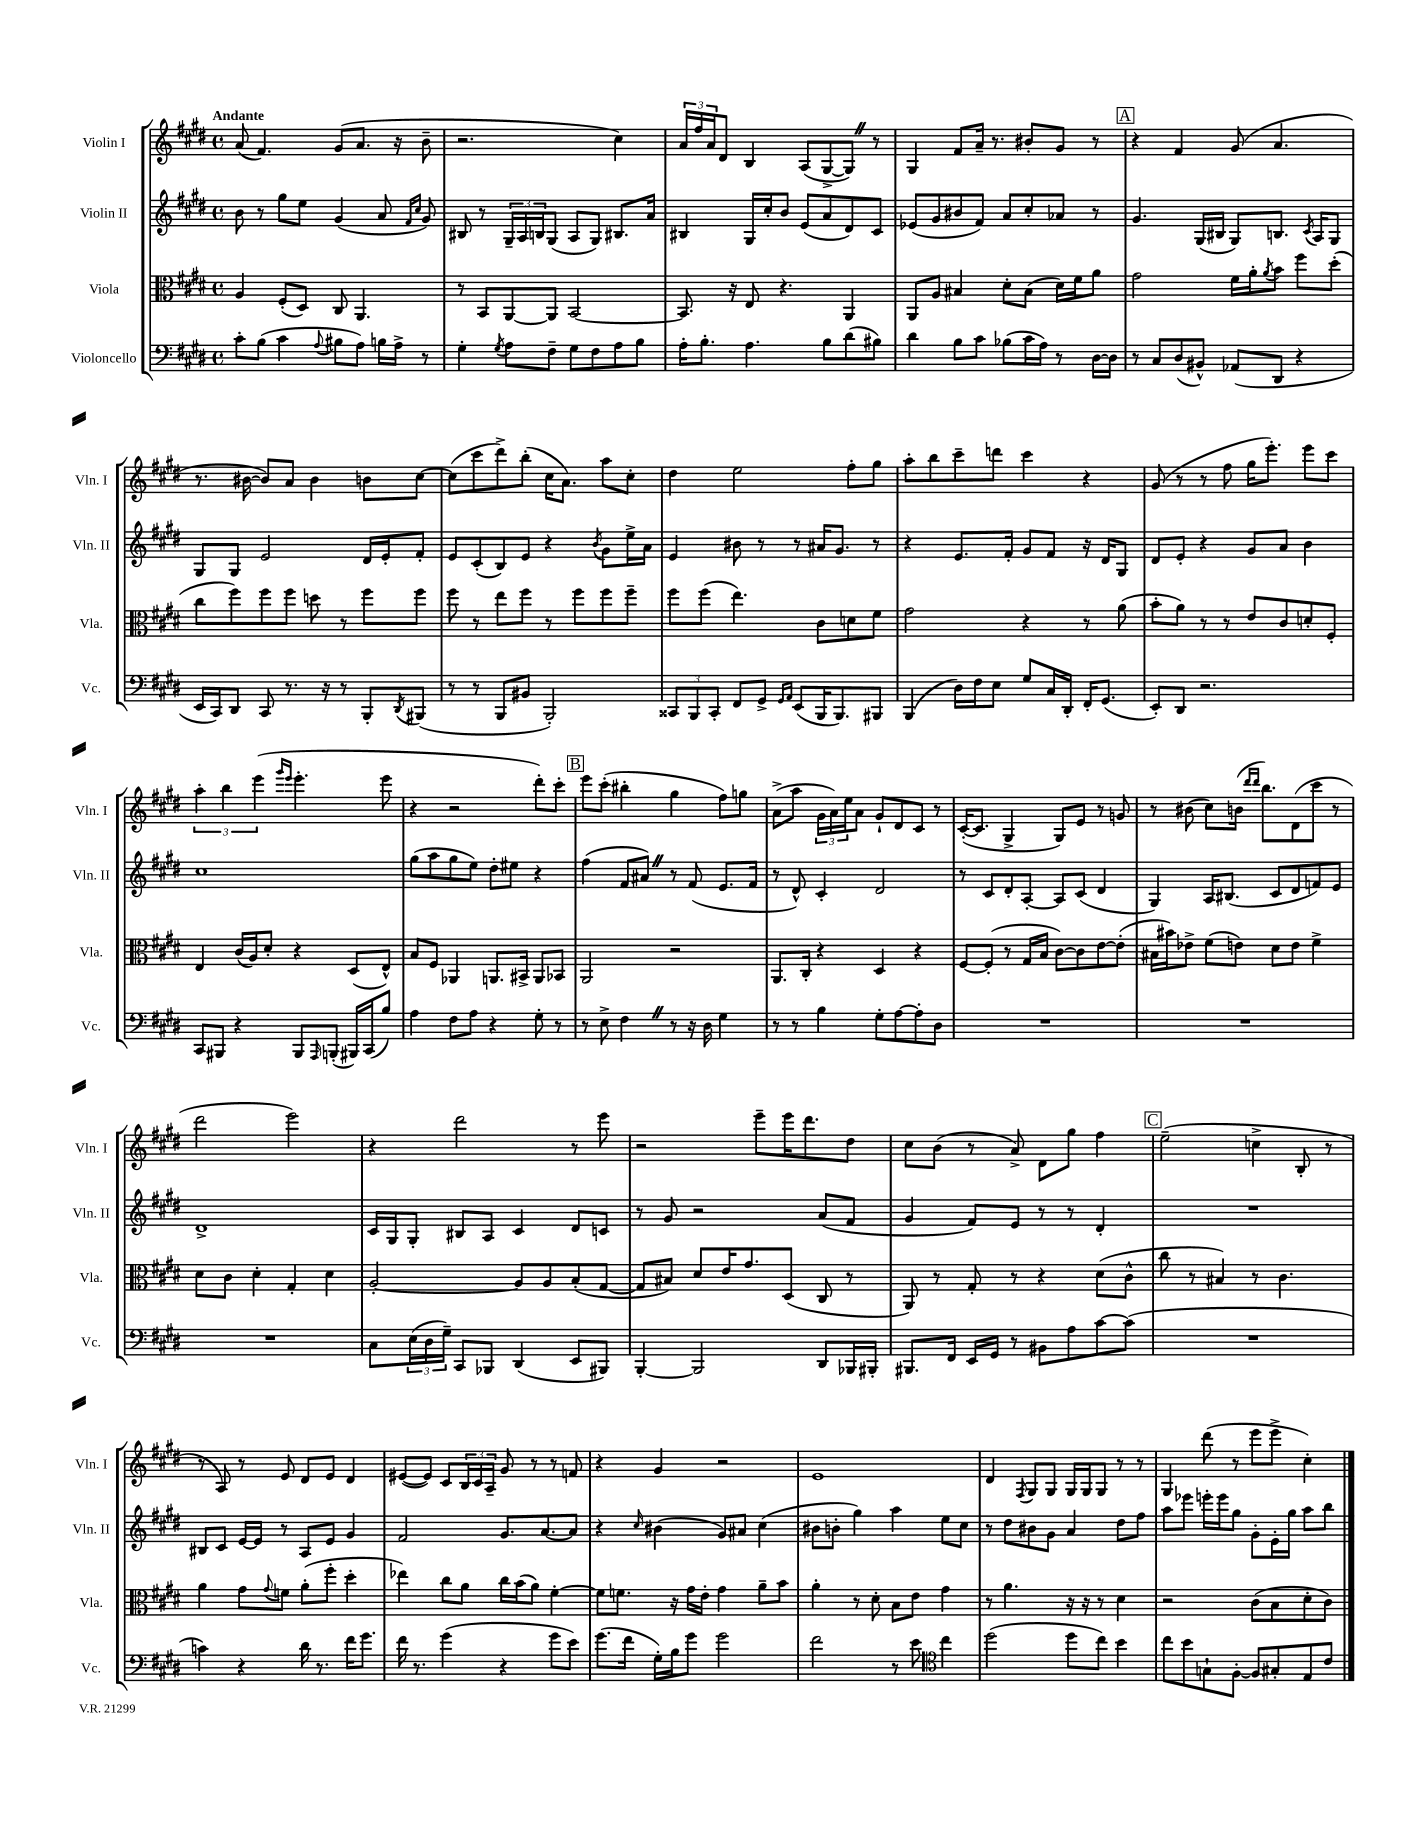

**kern	**kern	**kern	**kern
*staff4	*staff3	*staff2	*staff1
*clefF4	*clefC3	*clefG2	*clefG2
*k[f#c#g#d#]	*k[f#c#g#d#]	*k[f#c#g#d#]	*k[f#c#g#d#]
*M4/4	*M4/4	*M4/4	*M4/4
*met(c)	*met(c)	*met(c)	*met(c)
8c#'\L	4A/	8b\	(8a/
(8B\J	.	8r	4.f#/)
4c#\	(8F#'/L	8gg#\L	.
.	8D#/J)	8ee\J	.
8qqA/	.	.	.
8B#\L	8C#/	(4g#/	(8g#/L
8A\J)	4.AA/	.	8.a/J
16B\LL	.	8a/	.
16A^\JJ	.	.	16r
.	.	16qqf#/LL	.
.	.	16qqcc#/JJ	.
8r	.	8g#/)	8b~\
=	=	=	=
4G#'\	8r	8B#/	2.r
.	8BB/L	8r	.
8qG#/	.	.	.
8A\L	[8AA/	24G#~/LL	.
.	.	24A/	.
.	.	24B/J	.
8F#~\J	8AA/]J	(8G#/J	.
8G#\L	[2BB/	8A/L	.
8F#\	.	8G#/J)	.
8A\	.	8.B#/L	4cc#\)
8B\J	.	.	.
.	.	16a/Jk	.
=	=	=	=
16A'\LK	8.BB/]	4B#/	24a/LL
.	.	.	24ff#/
8.B'\J	.	.	.
.	.	.	24a/J
.	.	.	8d#/J
.	16r	.	.
4.A\	8E/	16G#/LL	4B/
.	.	16cc#'/J	.
.	4.r	8b/J	.
.	.	(8e/L	(8A/L
8B\L	.	8a/	[8G#^/
(8d#\	4AA/	8d#/)	8G#/]J)
8B#\J)	.	8c#/J	8r
=	=	=	=
4d#\	8AA/L	(8e-/L	4G#/
.	8A/J	8g#/	.
8B\L	4B#/	8b#/	8f#/L
8c#\J	.	8f#/J)	16a~/Jk
.	.	.	8.r
(8B-\L	8d#'\L	8a/L	.
16c#\L	(8B#\J	8cc#'/	8b#'/L
16A\JJ)	.	.	.
8r	16d#\LL)	8a-/J	8g#/J
.	16f#\J	.	.
[16D#\LL	8a\J	8r	8r
16D#\]JJ	.	.	.
=	=	=	=
8r	2g#\	4.g#/	4r
8C#/L	.	.	.
(8D#/	.	.	4f#/
8BB#^^/J)	.	(16G#/LL	.
.	.	16B#/JJ	.
(8AA-/L	16f#\LL	8G#/L)	(8g#/
.	16a'\J	.	.
.	8qa/	.	.
8DD#/J	8b\J	8.B/J	4.a/
4r	8ff#\L	.	.
.	.	8qc#/	.
.	.	16A/LK	.
.	(8dd#'\J	8G#/J	.
=	=	=	=
16EE/LL	8cc#\L	8G#/L	8.r
16CC#/J)	.	.	.
8DD#/J	8ff#\)	8G#/J	.
.	.	.	[16b#\
8CC#/	8ff#\	2e/	8b#/]L)
8.r	8ff#\J	.	8a/J
.	8dd\	.	4b#\
16r	.	.	.
8r	8r	.	.
8BBB'/L	8ff#\L	16d#/LL	8b\L
.	.	16e'/J	.
8qDD#/	.	.	.
(8BBB#/J	8ff#\J	8f#'/J	[8cc#\J
=	=	=	=
8r	8ff#\	8e/L	(8cc#\]L
8r	8r	(8c#'/	8ccc#\
8BBB/L	8ee\L	8B/)	8ddd#^\)
8BB#/J	8ff#\J	8e/J	(8bb'\J
2BBB'/)	8r	4r	16cc#\LK
.	.	.	8.a\J)
.	8ff#\L	.	.
.	.	8qb/	.
.	8ff#\	8g#\L	8aa\L
.	8ff#~\J	16ee^\L	8cc#'\J
.	.	16a\JJ	.
=	=	=	=
12CC##/L	8ff#\L	4e/	4dd#\
12BBB/	.	.	.
.	(8ff#\J	.	.
12CC##'/J	.	.	.
8FF#/L	4.ee\)	8b#\	2ee\
8GG#^/J	.	8r	.
16qqGG#/LL	.	.	.
16qqAA/JJ	.	.	.
(8EE/L	.	8r	.
16BBB/K	8c#\L	16a#/LK	.
8.BBB/)	.	8.g#/J	.
.	8d\	.	8ff#'\L
8BBB#/J	8f#\J	8r	8gg#\J
=	=	=	=
(4BBB/	2g#\	4r	8aa'\L
.	.	.	8bb\
16D#\LL)	.	8.e/L	8ccc#~\
16F#\J	.	.	.
8E\J	.	.	8ddd\J
.	.	16f#'/Jk	.
8G#/L	4r	8g#/L	4ccc#\
16C#/L	.	8f#/J	.
16DD#'/JJ	.	.	.
16FF#'/LK	8r	16r	4r
(8.GG#/J	.	16d#/LK	.
.	(8a\	8G#/J	.
=	=	=	=
8EE'/L)	8b'\L	8d#/L	(8g#/
8DD#/J	8a\J)	8e'/J	8r
2.r	8r	4r	8r
.	8r	.	8ff#\
.	8e/L	8g#/L	16gg#\LK
.	.	.	8.eee'\J)
.	8c#/	8a/J	.
.	8d'/	4b\	8eee\L
.	8F#'/J	.	8ccc#\J
=	=	=	=
8CC#/L	4E/	1cc#	6aa'\
8BBB#/J	.	.	.
.	.	.	6bb\
4r	(16c#/LL	.	.
.	16A/J)	.	.
.	.	.	(6eee\
.	8d#'/J	.	.
.	.	.	16qqggg#/LL
.	.	.	16qqeee/JJ
8BBB#/L	4r	.	4.eee'\
16qqAAA/	.	.	.
(8BBB'/J	.	.	.
16BBB#/LL)	(8D#/L	.	.
(16CC#/J	.	.	.
8B/J)	8E^^/J)	.	8eee\
=	=	=	=
4A\	8B/L	(8gg#\L	4r
.	8F#/J	8aa\	.
8F#\L	4AA-/	8gg#\	2r
8A\J	.	8ee\J)	.
4r	8.AA/L	8dd#'\L	.
.	.	8ee#\J	.
.	16BB#^/Jk	.	.
8G#'\	8AA/L	4r	8ddd#'\L)
8r	8BB-/J	.	8ccc#'\J
=	=	=	=
8r	2AA/	(4ff#\	8eee\L
8E^\	.	.	(8ccc#'\J
4F#\	.	8f#/L	4bb#'\
.	.	8a#/J)	.
8r	2r	8r	4gg#\
16r	.	(8f#/	.
16D#\	.	.	.
4G#\	.	8.e/L	8ff#\L)
.	.	.	8gg\J
.	.	16f#/Jk	.
=	=	=	=
8r	8.AA/L	8r	(8a^\L
8r	.	8d#^^/)	8aa\J
.	16C#'/Jk	.	.
4B\	4r	4c#'/	24g#\LL
.	.	.	24a\)
.	.	.	24ee\J
.	.	.	8a\J
8G#'\L	4D#/	2d#/	8g#`/L
[8A\	.	.	8d#/
8A'\]	4r	.	8c#/J
8D#\J	.	.	8r
=	=	=	=
1r	[8F#/L	8r	([16c#'/LK
.	.	.	8.c#/]J
.	(8F#'/]J	8c#/L	.
.	8r	8d#'/	4G#^/
.	16G#/LL	[8A'/J	.
.	16B/JJ	.	.
.	[8c#\L)	8A/]L	8G#/L)
.	8c#\]	(8c#/J	8e/J
.	[8e\	4d#/	8r
.	(8e'\]J	.	8g/
=	=	=	=
1r	16B#\LL	4G#/)	8r
.	16b#\J)	.	.
.	8e-^\J	.	(8b#\
.	(8f#\L	16A/LK	8cc#\L)
.	.	(8.B#/J	.
.	8e\J)	.	(16b\Jk
.	.	.	16qqddd#/LL
.	.	.	16qqddd#/JJ
.	.	.	8.bb\L)
.	8d#\L	8c#/L	.
.	8e\J	8d#/	(8d#\
.	4f#^\	8f/)	8ccc#\J
.	.	8e/J	8r
=	=	=	=
1r	8d#\L	1d#^	2ddd#\
.	8c#\J	.	.
.	4d#'\	.	.
.	4G#'/	.	2eee\)
.	4d#\	.	.
=	=	=	=
8C#\L	[2A'/	16c#/LL	4r
.	.	16G#/J	.
(24E\L	.	8G#'/J	.
24D#\	.	.	.
24G#~\JJ)	.	.	.
8CC#/L	.	8B#/L	2ddd#\
8BBB-/J	.	8A/J	.
(4DD#/	8A/]L	4c#/	.
.	8A/	.	.
8EE/L	(8B'/	8d#/L	8r
8BBB#/J)	[8G#/J	8c/J	8eee\
=	=	=	=
[4BBB'/	8G#/]L	8r	2r
.	8B#/J)	8g#/	.
2BBB/]	8d#/L	2r	.
.	16e/K	.	.
.	8.g#/	.	.
.	.	.	8eee~\L
.	(8D#/J	.	16eee\K
.	.	.	8.ddd#\
8DD#/L	8C#/	(8a/L	.
16BBB-/L	8r	8f#/J	8dd#\J
16BBB#'/JJ	.	.	.
=	=	=	=
8.BBB#/L	8AA/)	4g#/	8cc#\L
.	8r	.	(8b\J
16FF#/Jk	.	.	.
16EE/LL	8G#'/	8f#/L)	8r
16GG#/JJ	.	.	.
8r	8r	8e/J	8a^/)
8BB#\L	4r	8r	8d#\L
8A\	.	8r	8gg#\J
[8c#\	(8d#\L	4d#'/	4ff#\
(8c#\]J	8c#^^\J	.	.
=	=	=	=
1r	8cc#\	1r	(2ee~\
.	8r	.	.
.	4B#/)	.	.
.	8r	.	4cc^\
.	4.c#\	.	.
.	.	.	8B'/
.	.	.	8r
=	=	=	=
4c\)	4a\	8B#/L	8r
.	.	8c#/J	8A/)
4r	8g#\L	[16e/LL	8r
.	.	16e/]JJ	.
.	8qqg#/	.	.
.	8f\J	8r	8e/
16d#\	(8a'\L	8A/L	8d#/L
8.r	.	.	.
.	8ff#'\J	8e/J	8e/J
16f#\LK	4dd#'\	4g#/	4d#/
8.g#\J	.	.	.
=	=	=	=
16f#\	4ee-\)	2f#/	([8e#/L
8.r	.	.	.
.	.	.	8e#/]J)
(4g#\	8cc#\L	.	8c#/L
.	8a\J	.	24B/L
.	.	.	24c#/
.	.	.	24A~/JJ
4r	16cc#\LL	8.g#/L	8g#/
.	(16b\J	.	.
.	8a\J)	.	8r
.	.	[8.a/	.
8g#\L	[4f#'\	.	8r
8e\J)	.	8a/]J	8f/
=	=	=	=
(8.g#\L	8f#\]L	4r	4r
.	8.f\J	.	.
16f#\Jk	.	.	.
.	.	16qqcc#/	.
16G#'\LL)	.	(4b#\	4g#/
16B\J	16r	.	.
8g#\J	16g#\LL	.	.
.	16e'\JJ	.	.
2g#\	4g#\	8g#/L)	2r
.	.	8a#/J	.
.	8a~\L	(4cc#\	.
.	8b\J	.	.
=	=	=	=
2f#\	4a'\	8b#\L	1e
.	.	8b'\J	.
.	8r	4gg#\)	.
.	8d#'\	.	.
8r	8B\L	4aa\	.
8e\	8e\J	.	.
*clefC4	*	*	*
4cc#\	4g#\	8ee\L	.
.	.	8cc#\J	.
=	=	=	=
(2dd#\	8r	8r	4d#/
.	4.a\	8dd#\L	.
.	.	.	8qF#/
.	.	8b#\	8G#/L
.	.	8g#\J	8G#/J
8dd#\L	16r	4a/	16G#/LL
.	16r	.	16G#/J
8cc#\J)	8r	.	8G#/J
4b\	4d#\	8dd#\L	8r
.	.	8ff#\J	8r
=	=	=	=
8cc#\L	2r	8aa\L	4G#/
8b\	.	8eee-\J	.
8G`\	.	16eee'\LL	(8ddd#\
.	.	16eee\J	.
[8F#'\J	.	8gg#\J	8r
8F#/]L	(8c#\L	8g#'\L	8eee\L
8G#'/	8B\	16e'\L	8eee^\J
.	.	16gg#\JJ	.
8E/	8d#'\	8aa\L	4cc#'\)
8c#/J	8c#\J)	8bb\J	.
==	==	==	==
*-	*-	*-	*-
